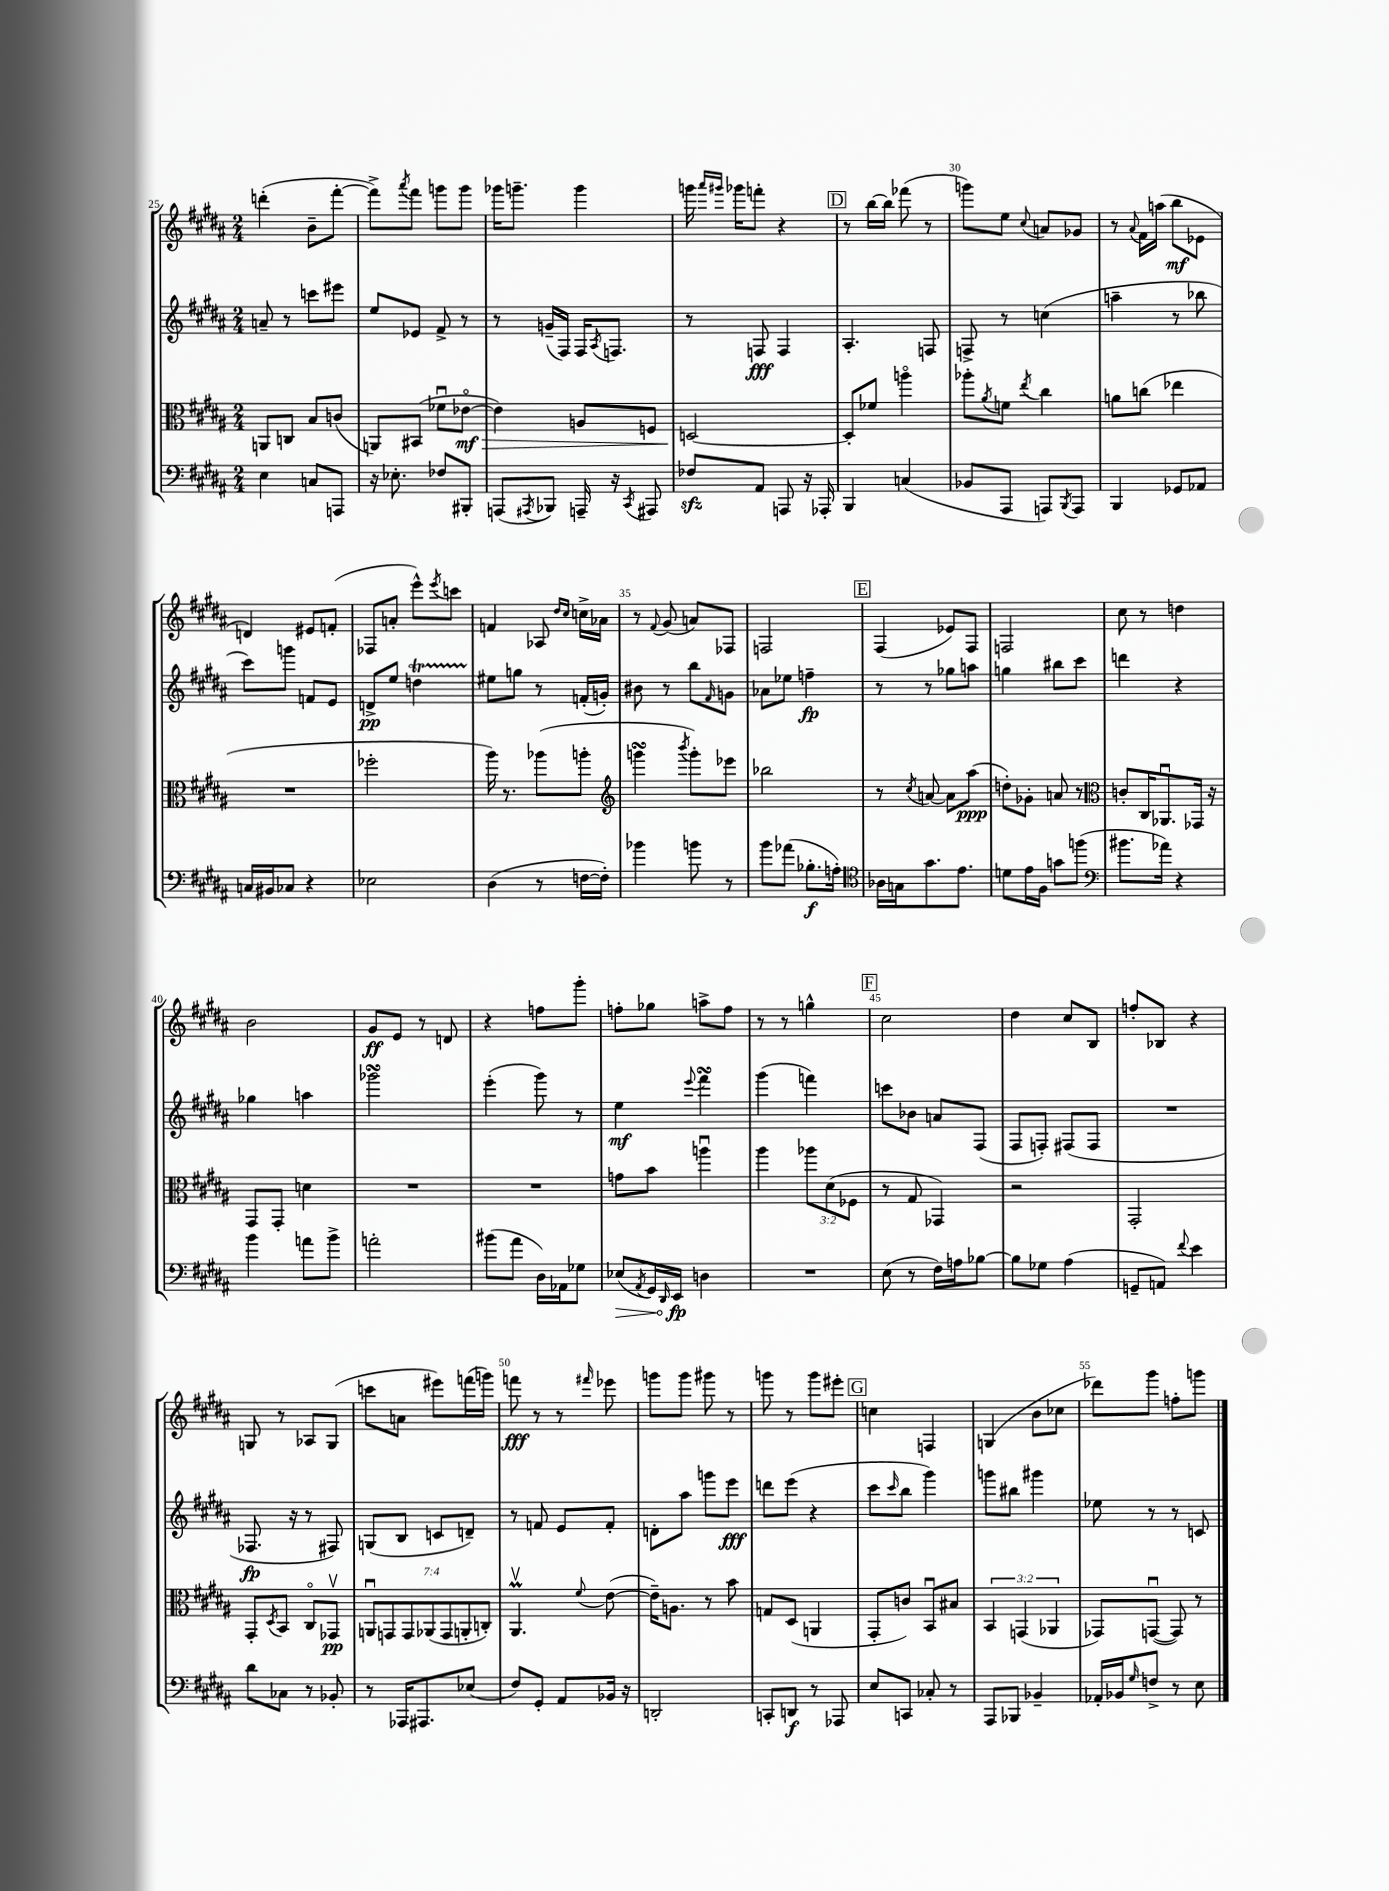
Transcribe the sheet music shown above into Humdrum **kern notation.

**kern	**kern	**kern	**kern
*staff4	*staff3	*staff2	*staff1
*clefF4	*clefC3	*clefG2	*clefG2
*k[f#c#g#d#a#]	*k[f#c#g#d#a#]	*k[f#c#g#d#a#]	*k[f#c#g#d#a#]
*M2/4	*M2/4	*M2/4	*M2/4
4E	8AA	8a~	(4ddd'
.	8C	8r	.
8C	8B	8ccc	8b~
8AAA	(8c	8eee#	[8fff#'
=	=	=	=
16r	8AA)	8ee	8fff#^])
8.E-'	.	.	.
.	.	.	8qaaa#
.	(8BB#	8e-	8fff#
8F-	8f-u	8f#^	8ggg
8BBB#'	[8e-o	8r	8ggg
=	=	=	=
(8AAA	4e-])	8r	16ggg-
.	.	.	8.ggg~
8qAAA#	.	.	.
8BBB-)	.	(16g~	.
.	.	16F#)	.
16AAA~	8A	16F#	4ggg
.	.	8qA#	.
16r	.	8.F	.
8qCC#	.	.	.
8AAA#	8F	.	.
=	=	=	=
8F-	[2D	8r	16ggg
.	.	.	16qqaaa#
.	.	.	16qqggg#
.	.	.	16ggg-
8AA#	.	8F	8fff'
8AAA	.	4F	4r
16r	.	.	.
16AAA-'	.	.	.
=	=	=	=
4BBB	8D']	4.A#'	8r
.	8f-	.	[16bb
.	.	.	16bb]
(4C	4aao	.	(8fff-
.	.	8F	8r
=	=	=	=
8BB-	8aa-'	8F^	8ggg)
.	8qa#	.	.
8AAA#	8f	8r	8ee
.	8qee	.	8qqcc#
8AAA)	4cc#	(4cc	8a
8qBBB	.	.	.
8AAA	.	.	8g-
=	=	=	=
4BBB	8a	4aa~	8r
.	.	.	8qqa#
.	(8cc	.	16f#
.	.	.	(16aa
8GG-	4ee-	8r	8bb
8AA-	.	8bb-	8e-
=	=	=	=
16C	2r	8ccc#)	4d)
16BB#	.	.	.
8C-	.	8ggg	.
4r	.	8f	8e#
.	.	8e	(8f'
=	=	=	=
2E-	2ff-'	8d^	8F-
.	.	8ee	8a'
.	.	4dd	8eee^^)
.	.	.	8qeee
.	.	.	8ccc
=	=	=	=
(4D#	16aa#)	8ee#	4f
.	8.r	.	.
.	.	8gg	.
8r	(8aa-	8r	8A-
.	.	.	16qqdd#
.	.	.	16qqcc#
[16F	8aa'	(16f'	16cc^
16F'])	.	16g')	16a-
=	=	=	=
*	*clefG2	*	*
4b-	4ggg	8b#	8r
.	.	.	8qqf#
.	.	8r	(8g#
.	8qbbb	.	.
8b	8ggg')	8bb	8a)
.	.	16qqf#	.
8r	8eee-	8g	8F-
=	=	=	=
8b	2bb-	8a-	2F
(8a-	.	8ee-	.
8.B-'	.	4ff~	.
16A')	.	.	.
=	=	=	=
*clefC4	*	*	*
16A-	8r	8r	(4F#
16G	.	.	.
.	8qcc#	.	.
8.g#	[8a	8r	.
.	8a]	8gg-	8e-)
8.e	.	.	.
.	(8aa#	8aa	8F#
=	=	=	=
8d	8dd')	4gg	2F
16e	8g-'	.	.
16F#	.	.	.
8g	8a	8bb#	.
(8ff	8r	8ccc#	.
=	=	=	=
*clefF4	*clefC3	*	*
8.b#	8c'	4ddd	8cc#
.	16C#	.	8r
16a-)	8.AA-u	.	.
4r	.	4r	4dd
.	16GG-	.	.
.	16r	.	.
=	=	=	=
4b	8GG#	4gg-	2b
.	8GG#'	.	.
8a	4d	4aa	.
8b^	.	.	.
=	=	=	=
2a'	2r	2ggg-	8g#
.	.	.	8e
.	.	.	8r
.	.	.	8d
=	=	=	=
(8b#	2r	(4eee'	4r
8a#	.	.	.
16D#)	.	8ggg#)	8ff
16AA-	.	.	.
8G-	.	8r	8ggg#'
=	=	=	=
(8E-	8g	4ee	8ff'
8qAA#	.	.	.
16GG#)	8b	.	8gg-
16qqDD#	.	.	.
16EE	.	.	.
.	.	8qqeee	.
4D	4aau	4fff#	8aa^
.	.	.	8ff
=	=	=	=
2r	4aa#	(4ggg#	8r
.	.	.	8r
.	12aa-	4fff)	4gg^^
.	(12d#	.	.
.	12F-	.	.
=	=	=	=
(8E	8r	8ccc	2cc#
8r	8G#	8b-	.
16F#)	4GG-)	8a	.
16A	.	.	.
[8B-	.	(8F#	.
=	=	=	=
8B-]	2r	8F#	4dd#
8G-	.	8F')	.
(4A#	.	(8F#	8cc#
.	.	8F#	8B
=	=	=	=
8GG~	2GG#'	2r	8ff'
8AA)	.	.	8B-
8qqf#	.	.	.
4e	.	.	4r
=	=	=	=
8d#	8GG#'	8.F-	8G
.	8qD#	.	.
8C-	8BB	.	8r
.	.	16r	.
8r	8C#o	8r	8A-
8BB-'	8GG-v	8F#)	(8G
=	=	=	=
8r	14AAu	(8G	8ccc
.	14GG	.	.
16AAA-	.	8B	8a
.	14GG	.	.
8.AAA#	.	.	.
.	(14AA-	.	.
.	.	8c	8eee#)
.	14GG	.	.
.	14AA'	.	.
(8E-	.	8d~)	(16fff
.	14C')	.	.
.	.	.	16ggg)
=	=	=	=
8F#)	4.AA#v	8r	8fff
8GG#'	.	8f	8r
8AA#	.	8e	8r
.	8qqf#	.	16qqfff#
16BB-	([8e	8f'	8eee-
16r	.	.	.
=	=	=	=
2DD'	16e~])	8d'	8ggg
.	8.A	.	.
.	.	8aa#	8ggg
.	8r	8ggg	8ggg#
.	8b	8eee	8r
=	=	=	=
8CC'	8G	8ddd	8ggg
8DD	(8D#	(8eee	8r
8r	4AA	4r	8ggg
8AAA-	.	.	8eee#'
=	=	=	=
8E	8GG#'	8ccc#	4cc
.	.	16qqccc#	.
8CC	8c)	8bb	.
8C-'	8BBu	4ggg#)	4F
8r	8B#	.	.
=	=	=	=
8AAA#	6BB	8ggg	(4G
8BBB-	.	8bb#	.
.	(6GG	.	.
4BB-~	.	4ggg#	8b
.	6AA-	.	.
.	.	.	8cc-
=	=	=	=
16AA-'	8GG-)	8ee-	8ddd-)
16BB-	.	.	.
16qqG#	.	.	.
8F^	([8GGu	8r	8ggg#
8r	8GG])	8r	8ff'
8E	8r	8c	8ggg
==	==	==	==
*-	*-	*-	*-
